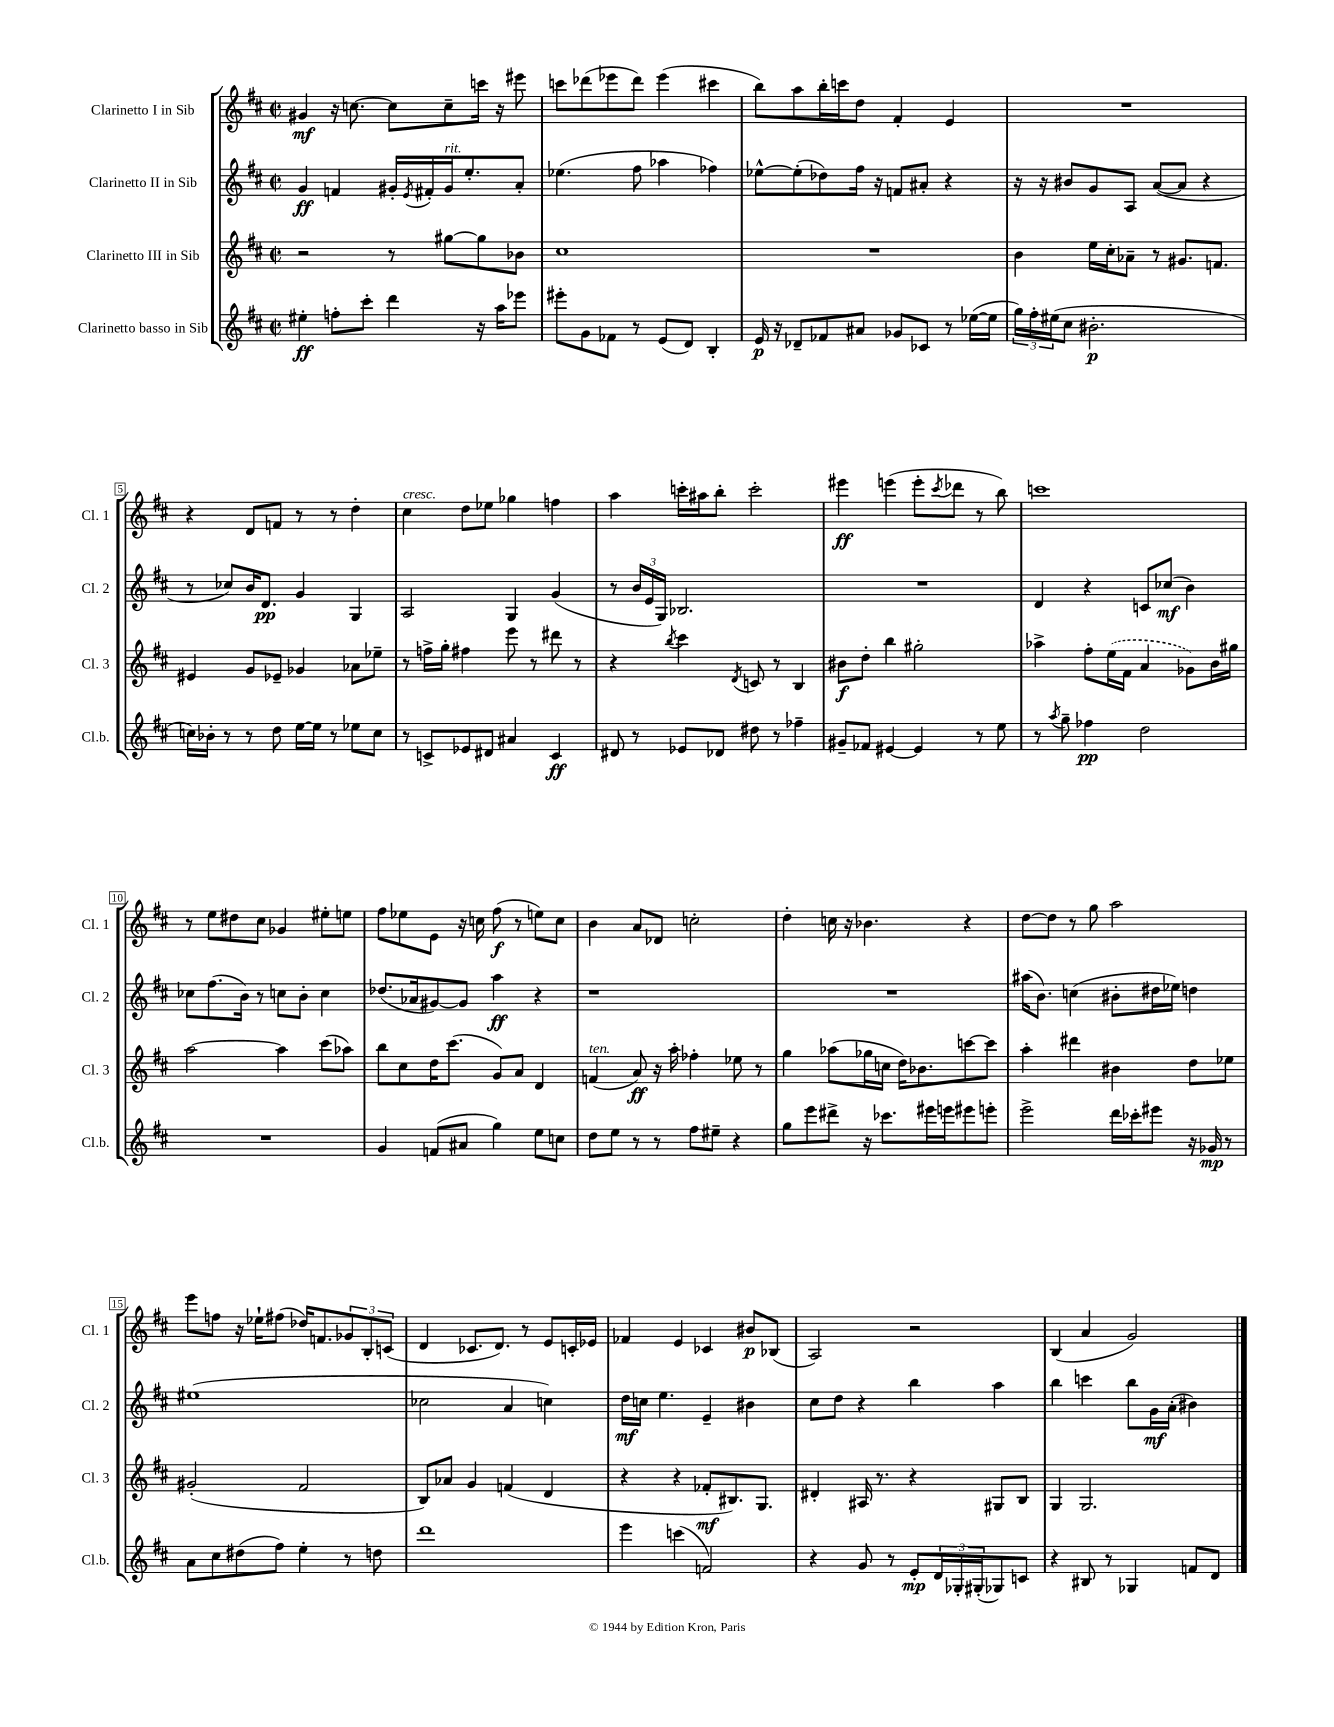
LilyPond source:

<<
\new StaffGroup <<
\new Staff = "s0" \with { instrumentName = "Clarinetto I in Sib" shortInstrumentName = "Cl. 1" } {
    \clef treble \key d \major \defaultTimeSignature \time 2/2
    gis'4\mf r16 c''8.~ c''8 c''8-- c'''16 r16 eis'''8 |
    c'''8 des'''8( ees'''8 des'''8) ees'''4( cis'''4 |
    b''8) a''8 b''16-. c'''16 d''8 fis'4-. e'4 |
    R1 |
    r4 d'8 f'8 r8 r8 d''4-. |
    cis''4^\markup { \italic "cresc." } d''8 ees''8 ges''4 f''4 |
    a''4 c'''16-. ais''16 b''8-. c'''2-. |
    eis'''4\ff e'''4( e'''8-. \acciaccatura { cis'''8 } des'''8 r8 b''8) |
    c'''1 |
    r8 e''8 dis''8 cis''8 ges'4 eis''8-. e''8 |
    fis''8 ees''8 e'8 r16 c''16 fis''8\f( r8 e''8) c''8 |
    b'4 a'8 des'8 c''2-. |
    d''4-. c''16 r16 bes'4. r4 |
    d''8~ d''8 r8 g''8 a''2 |
    e'''8 f''8 r16 ees''16-! fis''8( des''16) f'8. \tuplet 3/2 { ges'8 b8-. c'8( } |
    d'4 ces'8. d'8.) r8 e'8 c'16-. ees'16 |
    fes'4 e'4 ces'4 bis'8\p bes8( |
    a2) r2 |
    b4( a'4 g'2) \bar "|." |
}
\new Staff = "s1" \with { instrumentName = "Clarinetto II in Sib" shortInstrumentName = "Cl. 2" } {
    \clef treble \key d \major \defaultTimeSignature \time 2/2
    g'4\ff f'4 gis'16-. \acciaccatura { e'8 } fis'16-. gis'16^\markup { \italic "rit." } e''8.-. a'8-. |
    ees''4.( fis''8 aes''4 fes''4) |
    ees''8~-^ ees''8-.( des''8) fis''16 r16 f'8 ais'8-. r4 |
    r16 r16 bis'8 g'8 a8 a'8~( a'8 r4 |
    r8 ces''8) b'16 d'8.\pp g'4 g4 |
    a2 g4 g'4( |
    r8 \tuplet 3/2 { b'16 e'16 g16) } bes2. |
    R1 |
    d'4 r4 c'8 ces''8\mf( b'4) |
    ces''8 fis''8.( b'16) r8 c''8 b'8-. c''4 |
    des''8.( aes'16 gis'8~) gis'8 a''4\ff r4 |
    r1 |
    R1 |
    ais''16( b'8.) c''4( bis'8-. dis''16 ees''16) d''4 |
    eis''1( |
    ces''2 a'4 c''4) |
    d''16\mf c''16 e''4. e'4-- bis'4 |
    cis''8 d''8 r4 b''4 a''4 |
    b''4 c'''4 b''8 g'16\mf a'16-.( bis'4) \bar "|." |
}
\new Staff = "s2" \with { instrumentName = "Clarinetto III in Sib" shortInstrumentName = "Cl. 3" } {
    \clef treble \key d \major \defaultTimeSignature \time 2/2
    r2 r8 gis''8~ gis''8 bes'8 |
    cis''1 |
    R1 |
    b'4 e''16 cis''16-. aes'8-- r8 gis'8. f'8. |
    eis'4 g'8 ees'8-- ges'4 aes'8 ees''8-- |
    r8 f''16-> g''16-. fis''4 e'''8 r8 dis'''8 r8 |
    r4 \acciaccatura { b''8 } cis'''4 \acciaccatura { d'8 } c'8 r8 b4 |
    bis'8\f d''8-. b''4 gis''2-. |
    aes''4-> fis''8-. \once \slurDashed e''16( fis'16 a'4 ges'8) b'16 gis''16 |
    a''2~ a''4 cis'''8( aes''8) |
    b''8 cis''8 d''16 cis'''8.( g'8) a'8 d'4 |
    f'4^\markup { \italic "ten." }( a'8\ff) r16 a''16-. fes''4-. ees''8 r8 |
    g''4 aes''8( ges''16 c''16 d''16) bes'8. c'''8~ c'''8 |
    a''4-. dis'''4 bis'4 d''8 ees''8 |
    gis'2-.( fis'2 |
    b8) aes'8 g'4 f'4( d'4 |
    r4 r4 fes'8-.\mf bis8.) g8. |
    dis'4-. ais16 r8. r4 gis8 b8 |
    g4 g2. \bar "|." |
}
\new Staff = "s3" \with { instrumentName = "Clarinetto basso in Sib" shortInstrumentName = "Cl.b." } {
    \clef treble \key d \major \defaultTimeSignature \time 2/2
    eis''4-.\ff f''8-. cis'''8-. d'''4 r16 a''16 ees'''8 |
    eis'''8-. g'8 fes'8 r8 e'8( d'8) b4-. |
    e'16\p r16 des'8-- fes'8 ais'8 ges'8 ces'8 r8 ees''16~( ees''16 |
    \tuplet 3/2 { g''16) fis''16-. eis''16( } cis''8 bis'2.-.\p |
    c''16) bes'16-. r8 r8 d''8 e''16~ e''16 r8 ees''8 c''8 |
    r8 c'8-> ees'8 dis'8 ais'4 c'4\ff |
    dis'8 r8 ees'8 des'8 dis''8 r8 fes''4-- |
    gis'8-- fes'8 eis'4~ eis'4 r8 e''8 |
    r8 \acciaccatura { a''8 } g''8-- fes''4\pp d''2 |
    R1 |
    g'4 f'8( ais'8 g''4) e''8 c''8 |
    d''8 e''8 r8 r8 fis''8 eis''8-- r4 |
    g''8 e'''8 dis'''8-> r16 ces'''8. eis'''16 e'''16 eis'''8 e'''8-. |
    e'''2-> d'''16 ces'''16-. eis'''8 r16 ges'16\mp r8 |
    a'8 cis''8 dis''8( fis''8) e''4-. r8 d''8 |
    d'''1 |
    e'''4 c'''4( f'2) |
    r4 g'8 r8 e'8-.\mp \tuplet 3/2 { d'16 ges16-. gis16-.( } ges8) c'8 |
    r4 bis8 r8 ges4 f'8 d'8 \bar "|." |
}
>>
>>
\layout { \context { \Score \override BarNumber.stencil = #(make-stencil-boxer 0.1 0.3 ly:text-interface::print) } }
